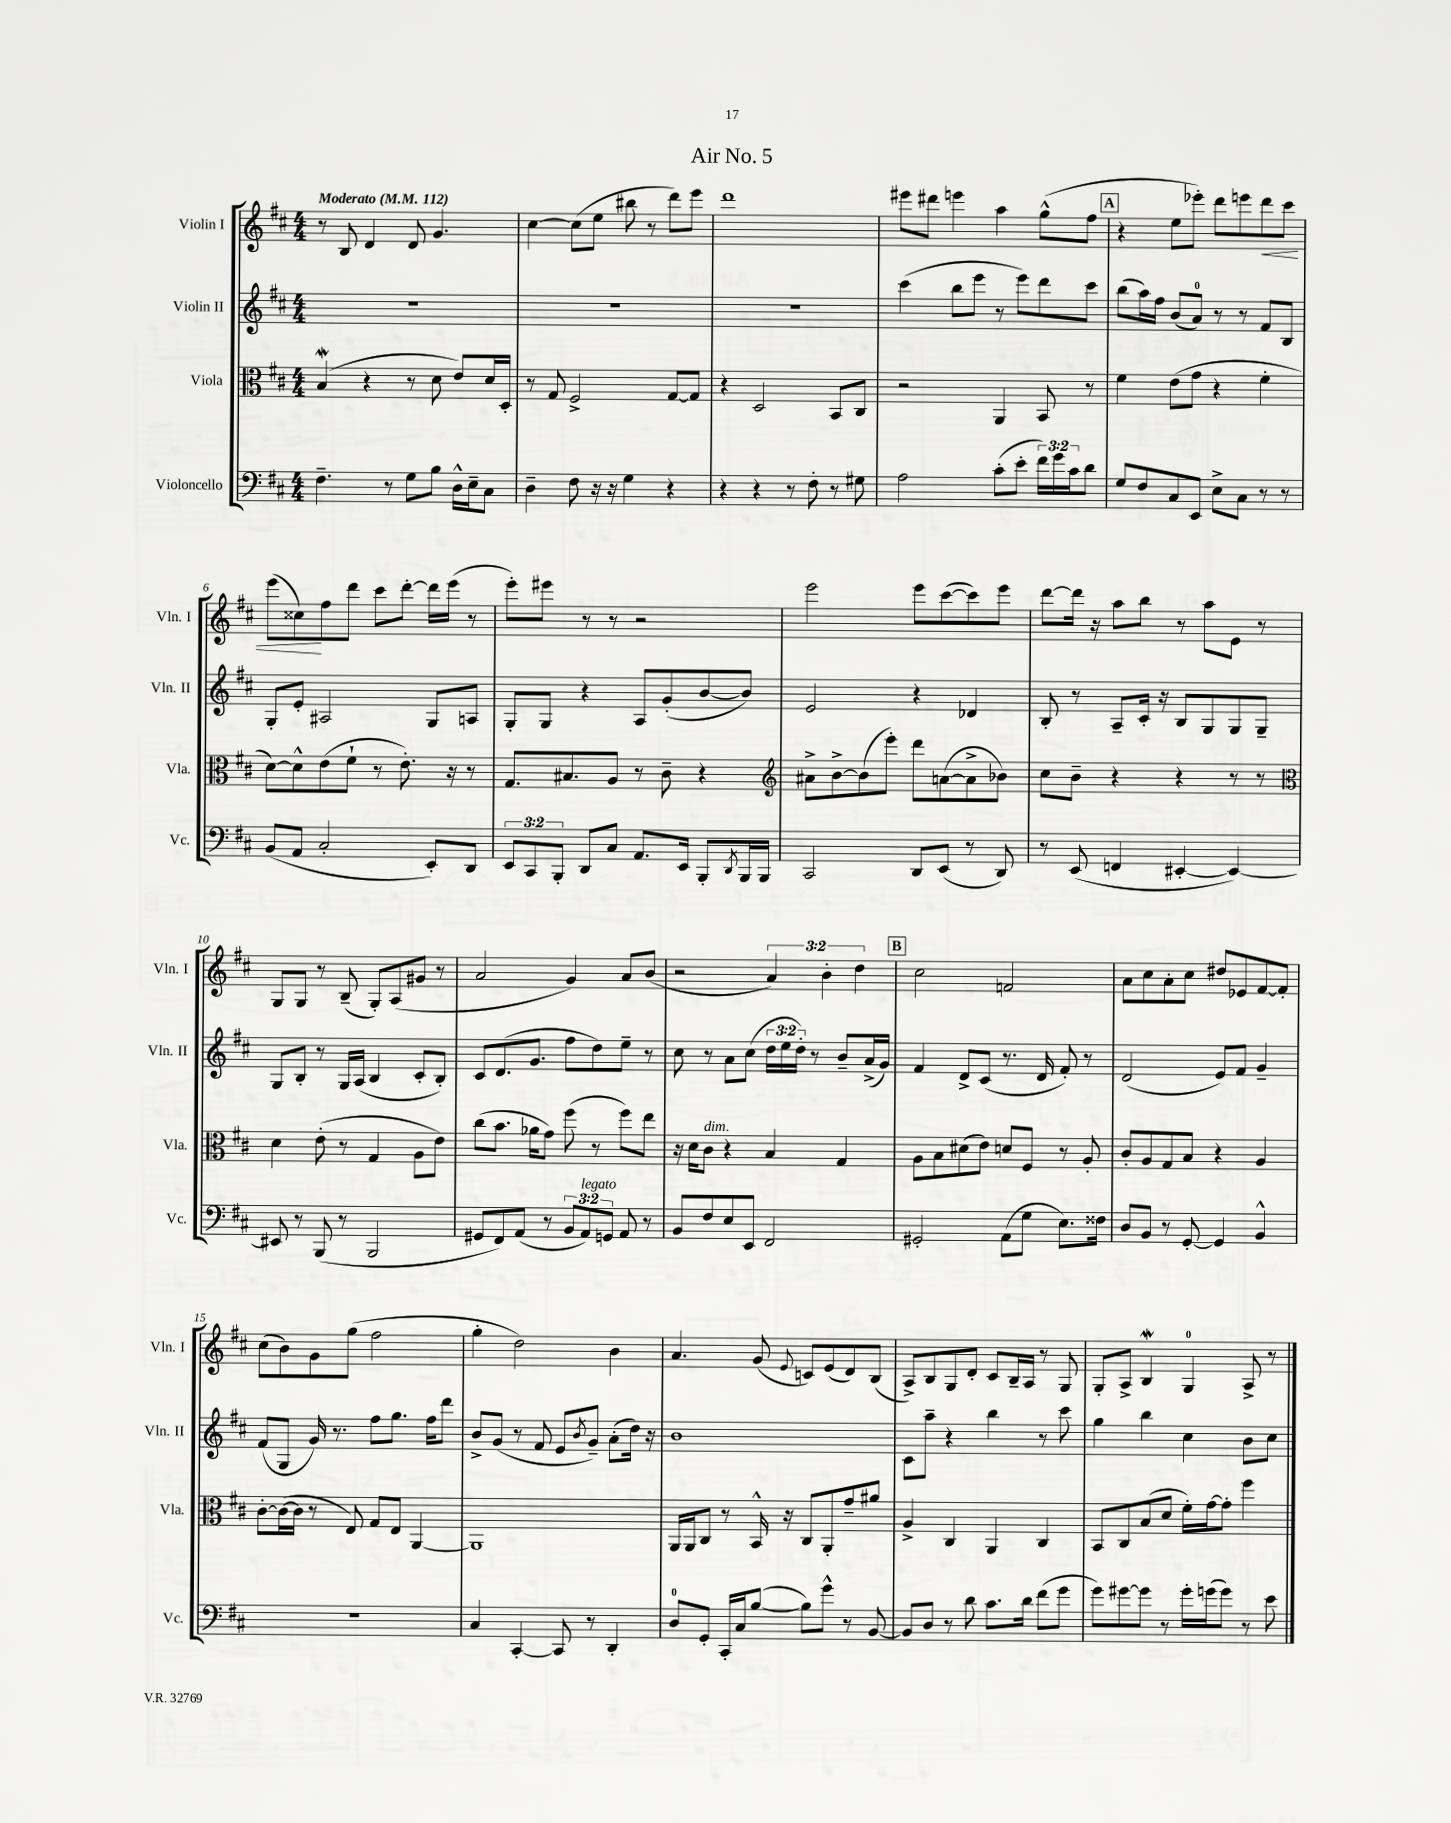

**kern	**kern	**kern	**kern
*staff4	*staff3	*staff2	*staff1
*clefF4	*clefC3	*clefG2	*clefG2
*k[f#c#]	*k[f#c#]	*k[f#c#]	*k[f#c#]
*M4/4	*M4/4	*M4/4	*M4/4
*MM112	*MM112	*MM112	*MM112
4.F#~	(4B	1r	8r
.	.	.	8B
.	4r	.	4d
8r	.	.	.
8G	8r	.	8d
8B	8d	.	4.g
16D^^	8e)	.	.
16E~	.	.	.
8C#	16d	.	.
.	16D'	.	.
=	=	=	=
4D~	8r	1r	[4cc#
.	8G	.	.
8F#	2F#^	.	(8cc#]
16r	.	.	8ee
16r	.	.	.
4G	.	.	8bb#
.	.	.	8r
4r	[8G	.	8ddd)
.	8G]	.	8eee
=	=	=	=
4r	4r	1r	1ddd
4r	2D	.	.
8r	.	.	.
8F#'	.	.	.
8r	8BB	.	.
8G#	8C#	.	.
=	=	=	=
2A	2r	(4ccc#	8eee#
.	.	.	8ddd#
.	.	8bb	4eee
.	.	8eee	.
(8c#'	4AA	8r	4aa
8e'	.	8eee)	.
24f#)	8BB	8ddd	(8gg^^
24g	.	.	.
24c#	.	.	.
8d	8r	8ccc#	8ff#
=	=	=	=
8G	4f#	(8bb	4r
8F#	.	16aa)	.
.	.	16ff#	.
8C#	(8e	(8b	8ee
8EE	8g	8a)	8eee-')
8E^	4r	8r	8ddd
8C#	.	8r	8eee
8r	4f#'	8f#	8ddd
8r	.	8B	8ccc#
=	=	=	=
(8BB	[8d)	8G'	(8eee
8AA	8d^^]	8e'	8cc##)
2C#'	(8e	2A#	8ff#
.	8f#`	.	8ddd
.	8r	.	8ccc#
.	8.e')	.	[8ddd'
8EE')	.	8G	16ddd]
.	16r	.	(16eee
8DD	8r	8A	8r
=	=	=	=
12EE	8.G	8G'	8eee')
12CC#	.	.	.
.	.	8G	8eee#
12BBB'	.	.	.
.	8.B#	.	.
8DD	.	4r	8r
8C#	8A	.	8r
8.AA	8r	8A	2r
.	8c#~	(8g'	.
16EE	.	.	.
8BBB'	4r	[8b	.
8qDD	.	.	.
16BBB	.	8b])	.
16BBB	.	.	.
=	=	=	=
*	*clefG2	*	*
2CC#	8a#^	2e	2eee
.	[8b^	.	.
.	(8b]	.	.
.	8eee')	.	.
8DD	8ddd	4r	8eee
(8EE	([8a	.	([8ccc#
8r	8a^]	4d-	8ccc#])
8DD)	8b-)	.	8eee
=	=	=	=
8r	8cc#	8B'	[8ddd
(8EE	8b~	8r	16ddd]
.	.	.	16r
4FF	4r	8A~	8aa
.	.	16c#'	8bb
.	.	16r	.
[4EE#'	4r	8B	8r
.	.	8G	8aa
4EE#_)	8r	8G	8e
.	8r	8G~	8r
=	=	=	=
*	*clefC3	*	*
8EE#]	4d	8G	8G
8r	.	8B'	8G
(8BBB	(8e'	8r	8r
8r	8r	16G	(8B~
.	.	(16A	.
2BBB	4G	4B	8G')
.	.	.	(8A
.	8A	8c#'	8g#
.	8e)	8B')	8r
=	=	=	=
8GG#	(8cc#	8c#	2a
8FF#)	8.b	(8.d	.
(8AA	.	.	.
.	16a-	8.g	.
8r	8g)	.	.
12BB	(8ff#	8ff#	4g)
12AA)	.	.	.
.	8r	8dd)	.
12GG	.	.	.
8AA	8ff#)	8ee~	8a
8r	8ee	8r	(8b
=	=	=	=
8BB	16r	8cc#	2r
.	16d	.	.
8F#	8c#	8r	.
8E	4r	8a	.
8EE	.	(8cc#	.
2FF#	4B	24dd	6a)
.	.	24ee	.
.	.	24dd')	.
.	.	8r	.
.	.	.	6b'
.	4G	8b~	.
.	.	.	6dd
.	.	(16a^	.
.	.	16g)	.
=	=	=	=
2GG#'	8A	4f#	2cc#
.	8B	.	.
.	(8d#	8d^	.
.	8e)	(8c#	.
(8AA	8d	8.r	2f
8G	8F#	.	.
.	.	16d	.
8.E)	8r	8f#')	.
.	8A'	8r	.
16F##	.	.	.
=	=	=	=
8D	8c#'	(2d	8a
8BB	8A	.	8cc#
8r	8G	.	8a'
[8GG'	8B	.	8cc#
4GG]	4r	8e)	8dd#
.	.	8f#	8e-
4BB^^	4A	4g~	[8f#
.	.	.	8f#']
=	=	=	=
1r	[8c#'	(8f#	(8cc#
.	(16c#_	8G	8b)
.	16c#]	.	.
.	8r	16g)	8g
.	.	8.r	.
.	8E)	.	(8gg
.	8G	8ff#	2ff#
.	8E	8.gg	.
.	[4AA	.	.
.	.	16ff#	.
.	.	8ddd	.
=	=	=	=
4C#	1AA]	8b^	4gg'
.	.	(8g	.
[4CC#'	.	8r	2dd)
.	.	8f#	.
8CC#]	.	8e	.
.	.	8qb	.
8r	.	8g~)	.
4DD'	.	(8a'	4b
.	.	16dd)	.
.	.	16r	.
=	=	=	=
8D	16AA	1b	4.a
.	16AA	.	.
8GG'	8C#	.	.
16CC#'	8r	.	.
16C#	.	.	.
([8B	16BB^^	.	(8g
.	16r	.	.
.	.	.	8qqe
8B])	8C#	.	8c)
8g^^	8AA'	.	(8e
8r	8g~	.	8d)
[8BB	8a#	.	(8B
=	=	=	=
8BB]	4A^	8c#	8A^)
8D	.	8aa~	8B
8r	4C#	4r	8G
8d	.	.	8d'
8.c#	4AA	4bb	8c#
.	.	.	16B~
16d	.	.	16A
(8f#	4C#	8r	8r
8g	.	8ccc#	8G
=	=	=	=
8g)	8BB	4gg	8G'
[8g#	8C#	.	8A^
8g#]	(8B	4bb	4B
8r	8d	.	.
16g#'	16f#')	4cc#	4G
(16g	[16g	.	.
8g)	8g']	.	.
8r	4ff#	8b	8A^
8e	.	8cc#	8r
==	==	==	==
*-	*-	*-	*-
